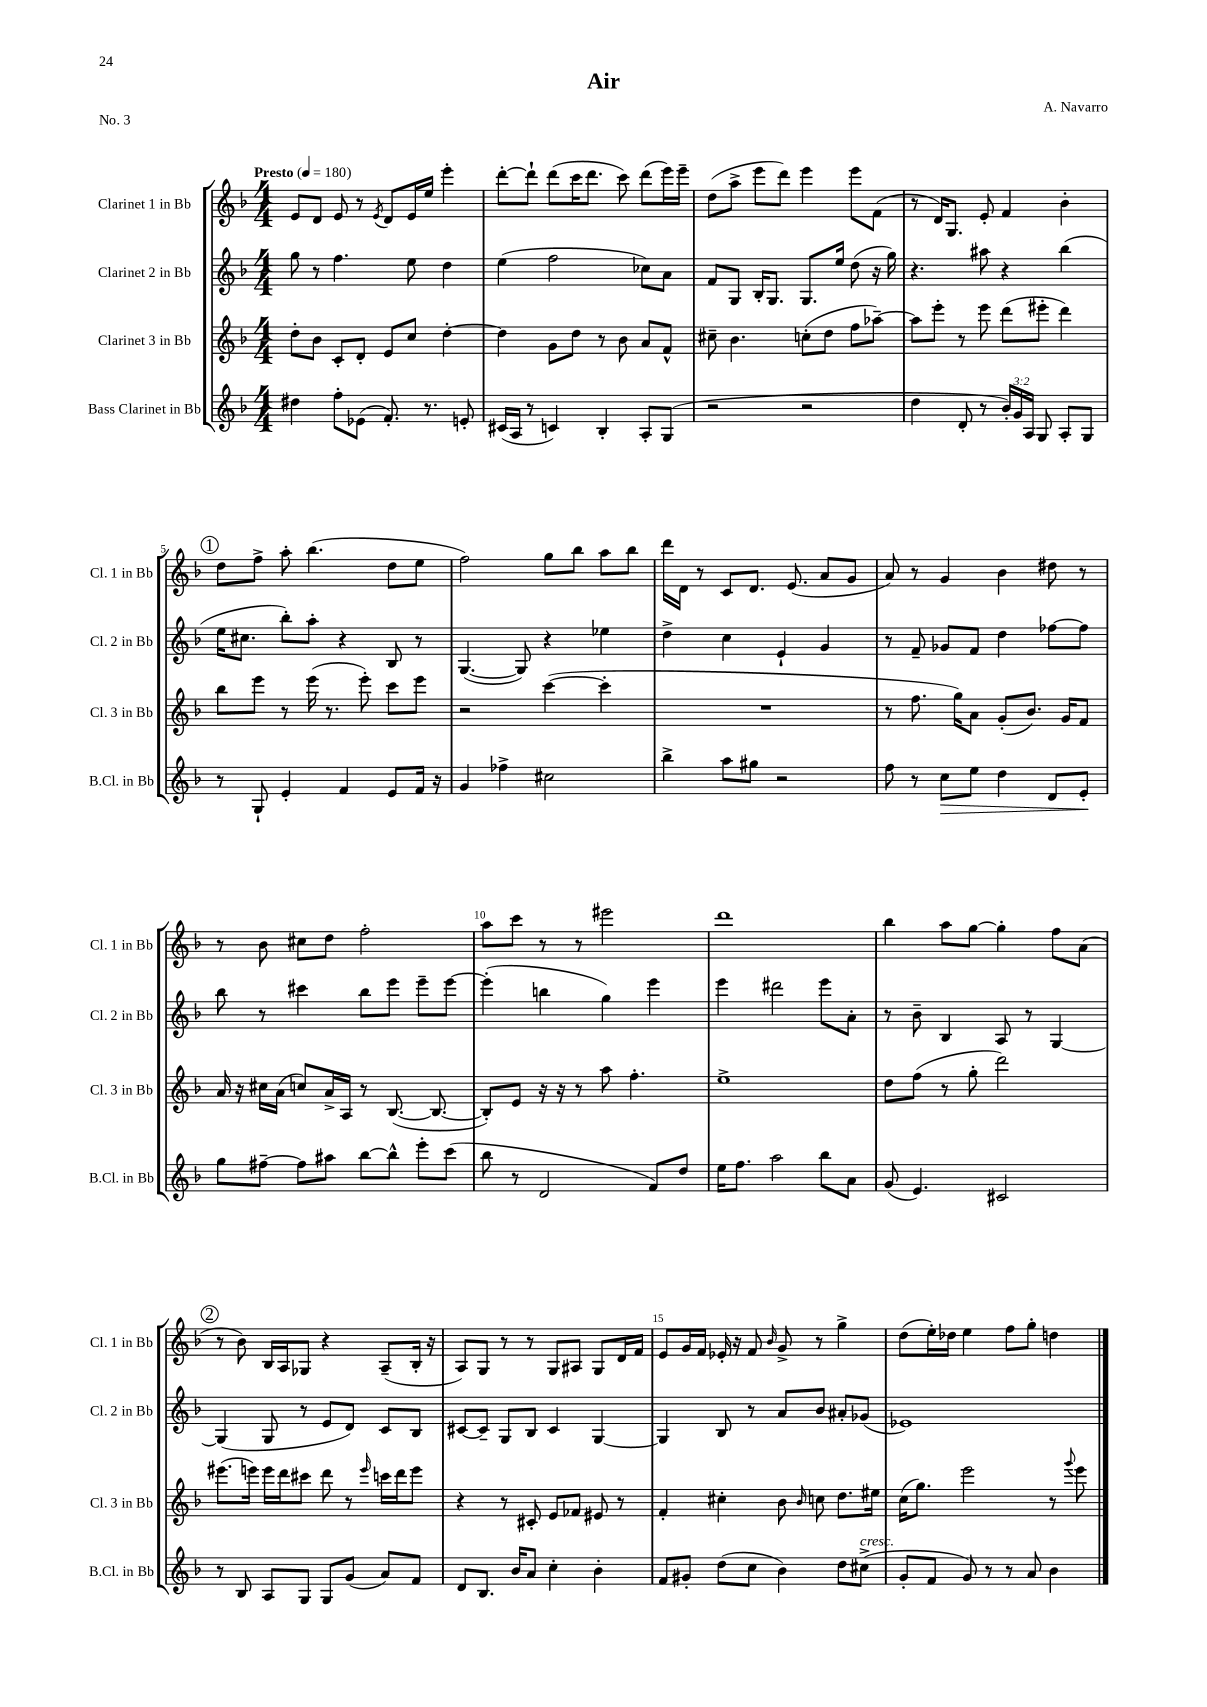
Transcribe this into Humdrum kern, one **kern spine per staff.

**kern	**dynam	**kern	**kern	**kern
*part4	*part4	*part3	*part2	*part1
*staff4	*staff4	*staff3	*staff2	*staff1
*I"Bass Clarinet in Bb	*	*I"Clarinet 3 in Bb	*I"Clarinet 2 in Bb	*I"Clarinet 1 in Bb
*I'B.Cl. in Bb	*	*I'Cl. 3 in Bb	*I'Cl. 2 in Bb	*I'Cl. 1 in Bb
*clefG2	*	*clefG2	*clefG2	*clefG2
*k[b-]	*	*k[b-]	*k[b-]	*k[b-]
*M4/4	*	*M4/4	*M4/4	*M4/4
*MM180	*	*MM180	*MM180	*MM180
=1	=1	=1	=1	=1
!	!	!	!	!LO:TX:a:B:t=Presto
4dd#X\	.	8dd'\L	8gg\	8e/L
.	.	8b-\J	8r	8d/J
8ff'\L	.	8c'/L	4.ff\	8e/
(8e-X\J	.	8d'/J	.	8r
.	.	.	.	8qe/
8.f'/)	.	8e/L	.	8d/L
.	.	8cc/J	8ee\	16e/L
8.r	.	.	.	16ee/JJ
.	.	[4dd'\	4dd\	4eee'\
8en'/	.	.	.	.
=2	=2	=2	=2	=2
(16c#X/LL	.	4dd\]	(4ee\	[8ddd'\L
16A/JJ	.	.	.	.
8r	.	.	.	8ddd`\J]
4cn/)	.	8g\L	2ff\	(8ddd\L
.	.	8dd\J	.	16ccc\K
.	.	.	.	8.ddd\J
4B-'/	.	8r	.	.
.	.	8b-\	.	8ccc\)
8A'/L	.	8a/L	8cc-X\L)	(8ddd\L
(8G/J	.	8f^^/J	8a\J	16eee\L)
.	.	.	.	16eee~\JJ
=3	=3	=3	=3	=3
2r	.	8cc#X~\	8f/L	(8dd\L
.	.	4.b-\	8G/J	8aa^\J
.	.	.	16B-'/KL	8eee\L
.	.	.	8.G/J	.
.	.	.	.	8ddd\J)
2r	.	(8ccn'\L	8.G/L	4eee\
.	.	8dd\J	.	.
.	.	.	16ee/Jk	.
.	.	8ff\L	(8dd\	8eee\L
.	.	[8aa-X~\J)	16r	(8f\J
.	.	.	16gg\)	.
=4	=4	=4	=4	=4
4dd\	.	8aa-\L]	4.r	8r
.	.	8eee'\J	.	16d/KL)
.	.	.	.	8.G/J
8d'/	.	8r	.	.
8r	.	8eee\	8aa#X\	8e'/
24b-'/LL)	.	(8ddd\L	4r	4f/
24g/	.	.	.	.
24A/JJ	.	.	.	.
8G/	.	8eee#X'\J	.	.
8A'/L	.	4ddd\)	(4bb-\	4b-'\
8G/J	.	.	.	.
!!LO:LB:g=z
!!LO:REH:place=s1:t=1
=5	=5	=5	=5	=5
8r	.	8bb-\L	16ee\KL	8dd\L
.	.	.	8.cc#X\J	.
8G`/	.	8eee\J	.	8ff^\J
4e'/	.	8r	8bb-'\L)	8aa'\
.	.	(16eee\	8aa'\J	(4.bb-\
.	.	8.r	.	.
4f/	.	.	4r	.
.	.	8eee'\)	.	.
8e/L	.	8ccc\L	8B-/	8dd\L
16f/Jk	.	8eee\J	8r	8ee\J
16r	.	.	.	.
=6	=6	=6	=6	=6
4g/	.	2r	([4.G/	2ff\)
4ff-X^\	.	.	.	.
.	.	.	8G/])	.
2cc#X\	.	([4ccc\	4r	8gg\L
.	.	.	.	8bb-\J
.	.	4ccc'\]	4ee-X\	8aa\L
.	.	.	.	8bb-\J
=7	=7	=7	=7	=7
4bb-^\	.	1r	4dd^\	16ddd\LL
.	.	.	.	16d\JJ
.	.	.	.	8r
8aa\L	.	.	4cc\	8c/L
8gg#X\J	.	.	.	8.d/J
2r	.	.	4e`/	.
.	.	.	.	(8.e/
.	.	.	4g/	8a/L
.	.	.	.	8g/J
=8	=8	=8	=8	=8
8ff\	.	8r	8r	8a/)
8r	.	8.ff\	8f~/	8r
!	!LO:HP:b	!	!	!
8cc\L	>	.	8g-X/L	4g/
.	.	16gg\KL)	.	.
8ee\J	.	8a\J	8f/J	.
4dd\	.	(8g'/L	4dd\	4b-\
.	.	8.b-/J)	.	.
8d/L	.	.	[8ff-X\L	8dd#X\
.	.	16g/KL	.	.
8e'/J	.	8f/J	8ff-\J]	8r
.	]	.	.	.
!!LO:LB:g=z
=9	=9	=9	=9	=9
8gg\L	.	16a/	8bb-\	8r
.	.	16r	.	.
[8ff#X~\J	.	16cc#X\LL	8r	8b-\
.	.	(16a\JJ	.	.
8ff#\L]	.	8ccn/L)	4ccc#X\	8cc#X\L
8aa#X\J	.	16a^/L	.	8dd\J
.	.	16A/JJ	.	.
[8bb-\L	.	8r	8bb-\L	2ff'\
8bb-^^\J]	.	([8.B-/	8eee\J	.
8eee'\L	.	.	8eee~\L	.
.	.	8.B-/_	.	.
(8ccc\J	.	.	[8eee\J	.
=10	=10	=10	=10	=10
8bb-\	.	8B-'/L])	(4eee'\]	8aa\L
8r	.	8e/J	.	8ccc\J
2d/	.	16r	4bbn\	8r
.	.	16r	.	.
.	.	8r	.	8r
.	.	8aa\	4gg\)	2eee#X\
.	.	4.ff'\	.	.
8f/L)	.	.	4eee\	.
8dd/J	.	.	.	.
=11	=11	=11	=11	=11
16ee\KL	.	1ee^	4eee\	1ddd
8.ff\J	.	.	.	.
2aa\	.	.	2ddd#X\	.
8bb-\L	.	.	8eee\L	.
8a\J	.	.	8a'\J	.
=12	=12	=12	=12	=12
(8g/	.	8dd\L	8r	4bb-\
4.e/)	.	(8ff\J	8b-~\	.
.	.	8r	4B-/	8aa\L
.	.	8gg'\	.	[8gg\J
2c#X/	.	2ddd\)	8A/	4gg'\]
.	.	.	8r	.
.	.	.	[4G/	8ff\L
.	.	.	.	(8a\J
!!LO:LB:g=z
!!LO:REH:place=s1:t=2
=13	=13	=13	=13	=13
8r	.	(8.eee#X\L	(4G/]	8r
8B-/	.	.	.	8b-\)
.	.	16eeen\Jk)	.	.
8A/L	.	16eee\LL	8G/	16B-/LL
.	.	16ddd\J	.	16A/J
8G/J	.	8ccc#X\J	8r	8G-X/J
8G/L	.	8ddd\	8e/L	4r
(8g/J	.	8r	8d/J)	.
.	.	16qqeee/	.	.
8a/L)	.	16cccn\LL	8c/L	(8A~/L
.	.	16ddd\J	.	.
8f/J	.	8eee\J	8B-/J	16B-'/Jk
.	.	.	.	16r
=14	=14	=14	=14	=14
8d/L	.	4r	[8c#X/L	8A/L)
8.B-/J	.	.	8c#~/J]	8G/J
.	.	8r	8G/L	8r
16b-/KL	.	.	.	.
8a/J	.	8c#X'/	8B-/J	8r
4cc'\	.	8e/L	4c#/	8G/L
.	.	8f-X/J	.	8A#X/J
4b-'\	.	8e#X/	[4G/	8G/L
.	.	8r	.	16d/L
.	.	.	.	16f/JJ
=15	=15	=15	=15	=15
8f/L	.	4f'/	4G/]	8e/L
8g#X'/J	.	.	.	16g/L
.	.	.	.	16f/JJ
(8dd\L	.	4cc#X'\	8B-/	16e-X'/
.	.	.	.	16r
8cc\J	.	.	8r	8f/
.	.	.	.	16qqb-/
4b-\)	.	8b-\	8a/L	8g^/
.	.	16qqb-/	.	.
.	.	8ccn\	8b-/J	8r
8dd\L	.	8.dd\L	8a#X'/L	4gg^\
!LO:TX:a:i:t=cresc.	!	!	!	!
(8cc#X^\J	.	.	(8g-X/J	.
.	.	16ee#X\Jk	.	.
=16	=16	=16	=16	=16
8g'/L	.	(16cc\KL	1e-X)	(8dd\L
.	.	8.gg\J)	.	.
8f/J	.	.	.	16ee'\L)
.	.	.	.	16dd-X\JJ
8g/)	.	2eee\	.	4ee\
8r	.	.	.	.
8r	.	.	.	8ff\L
8a/	.	.	.	8gg'\J
4b-\	.	8r	.	4ddn\
.	.	8qqggg/	.	.
.	.	8eee\	.	.
==	==	==	==	==
*-	*-	*-	*-	*-
